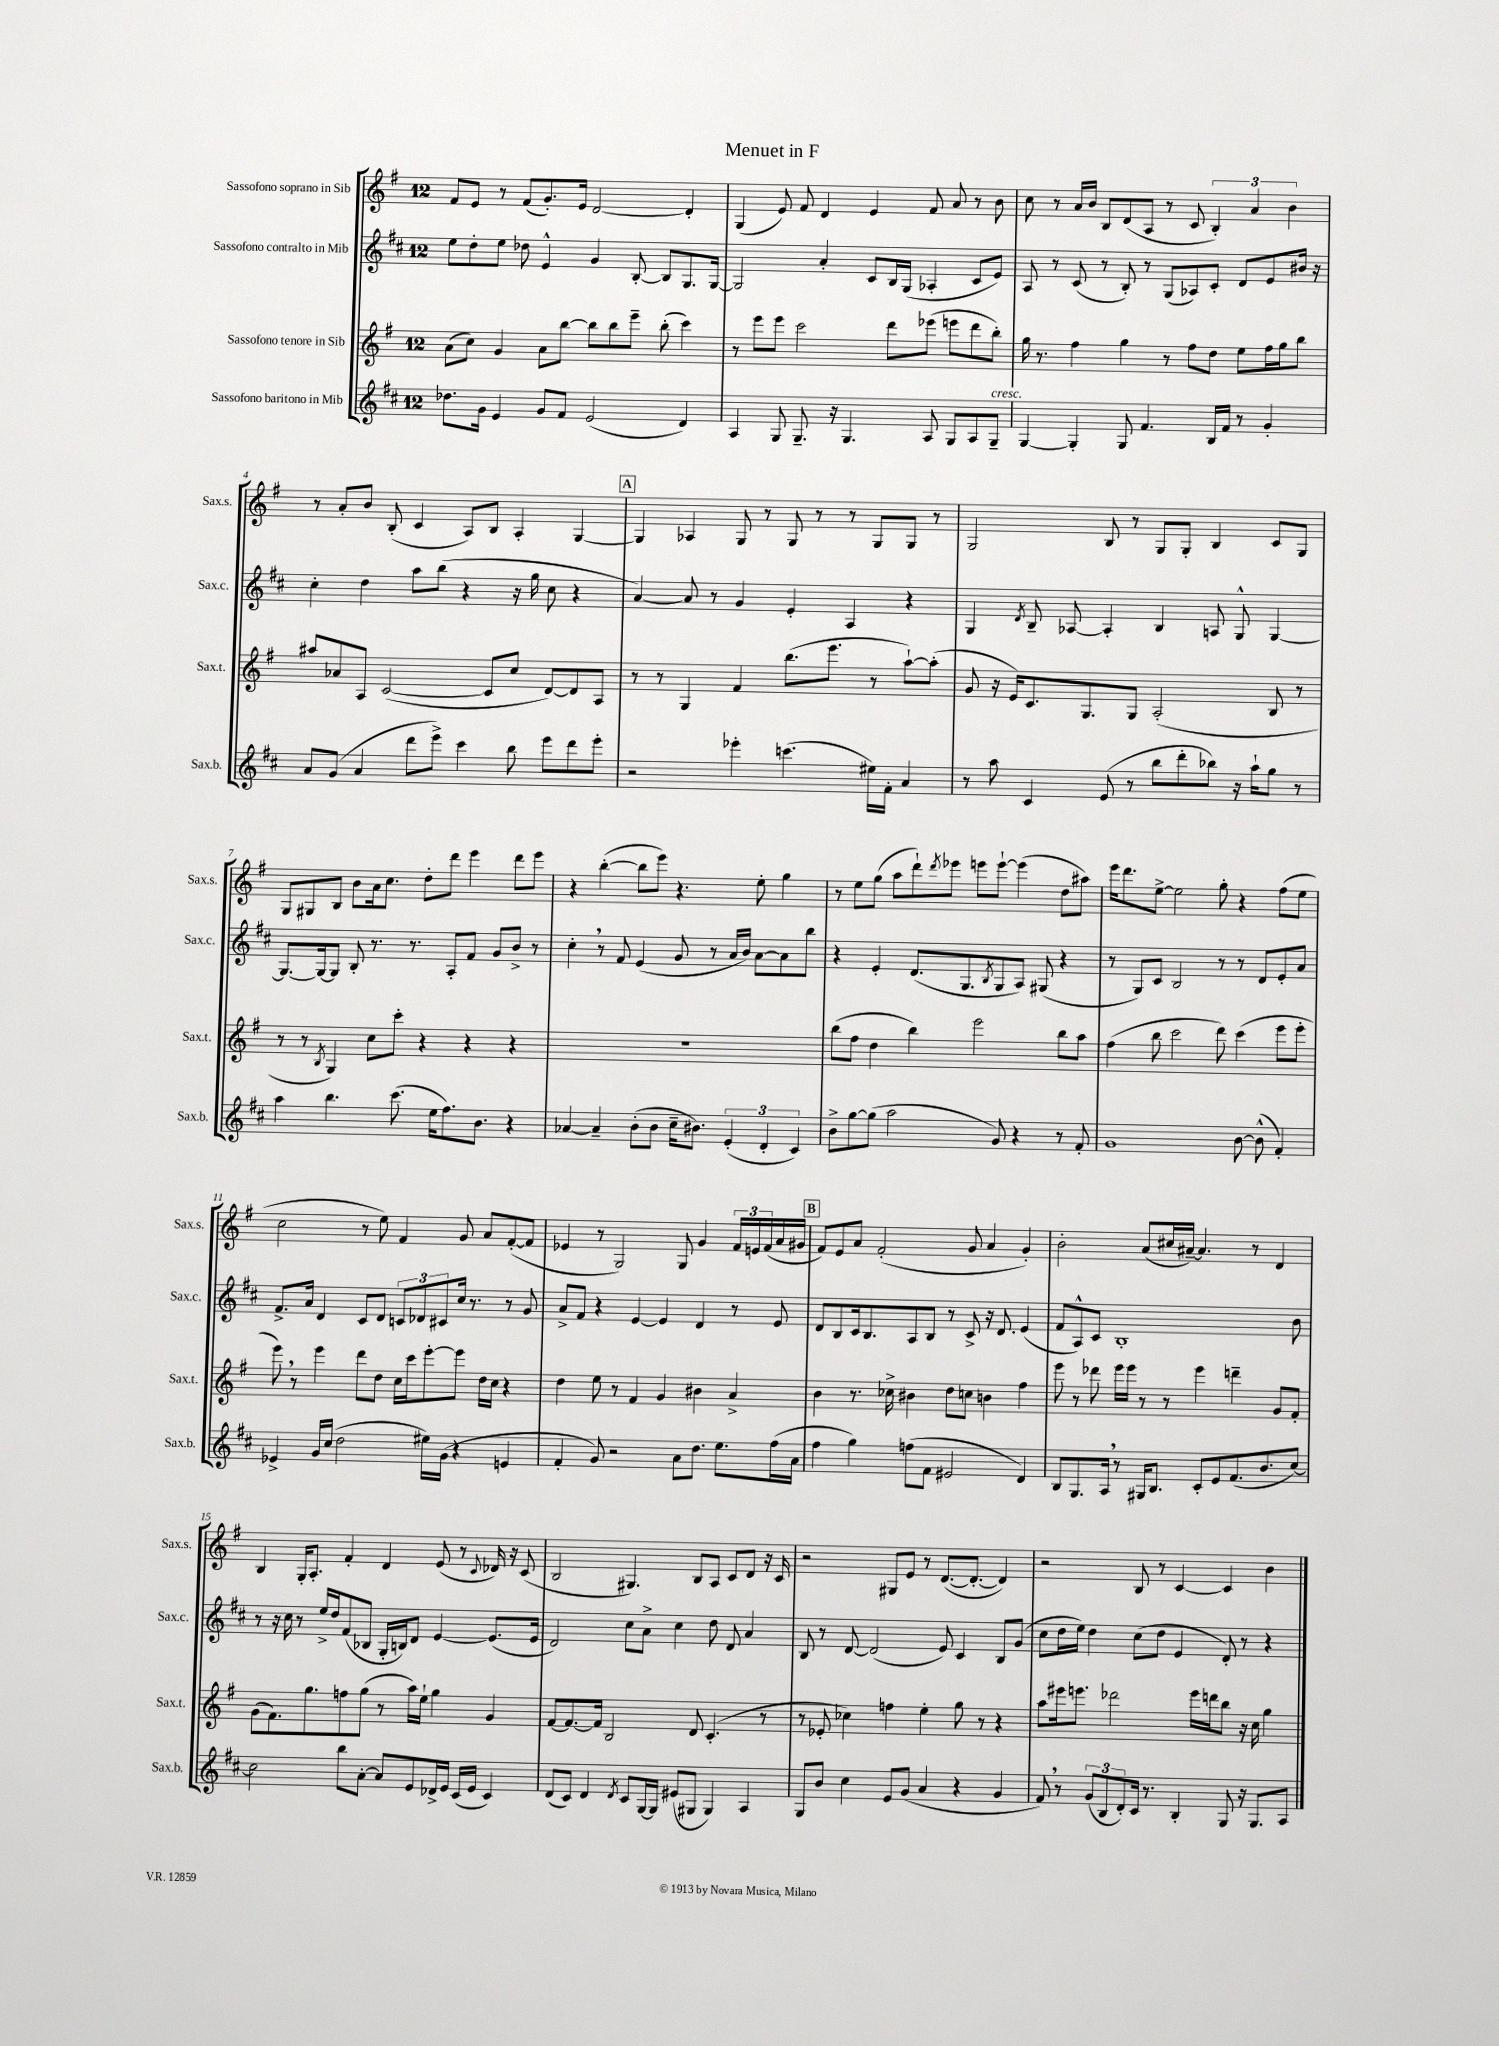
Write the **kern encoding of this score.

**kern	**kern	**kern	**kern
*staff4	*staff3	*staff2	*staff1
*clefG2	*clefG2	*clefG2	*clefG2
*k[f#c#]	*k[f#]	*k[f#c#]	*k[f#]
*M12/8	*M12/8	*M12/8	*M12/8
8.dd-	(8a	8ee	8f#
.	8cc)	8dd'	8e
16g	.	.	.
4e	4g	8ee	8r
.	.	8dd-	(8f#
8g	8a	4e^^	8.g')
8f#	[8bb	.	.
.	.	.	16e
(2e	8bb]	4g	[2d
.	8bb	.	.
.	8eee~	[8B'	.
.	(8bb'	8B]	.
4d)	4ccc)	8.G	4d']
.	.	[16G	.
=	=	=	=
4A	8r	2G]	(4G
.	8eee	.	.
8G	8eee	.	8e)
8.G~	2ccc	.	8f#
.	.	4a'	4d
16r	.	.	.
4.G	.	.	.
.	.	8c#	4e
.	8ddd	16B	.
.	.	(16G	.
8A	(8eee-	4A-'	8f#
8G	8eee	.	8a
8A	8ddd	8c#	8r
8G~	8bb')	8e)	8b
=	=	=	=
[4G	16gg	8A	8cc
.	8.r	.	.
.	.	8r	8r
4G']	4ff#	(8c#	16a
.	.	.	16b
.	.	8r	8B
8G	4gg	8B')	(8d
4.f#	.	8r	8A
.	8r	(8G	8r
.	8ff#	8A-)	8c
16B	8dd	8c#'	6B')
16f#	.	.	.
8r	8ee	8d	.
.	.	.	6a
4g'	16ff#	8e	.
.	16gg	.	.
.	.	.	6b
.	8bb	16b#	.
.	.	16r	.
=	=	=	=
8a	8aa#	4cc#'	8r
(8g	8a-	.	8a'
4a	8A	4dd	8b
.	([2c	.	(8B'
8ddd	.	8aa	4c
8eee^)	.	(8bb	.
4ccc#	.	4r	8A)
.	8c]	.	8B
8bb	8cc	16r	4A'
.	.	16gg	.
8eee	[8d)	8cc#	.
8ddd	8d]	4r	[4G
8eee'	8A	.	.
=	=	=	=
2r	8r	[4a)	4G]
.	8r	.	.
.	4G	8a]	4A-
.	.	8r	.
4eee-'	4f#	4g	8G
.	.	.	8r
(4.ccc	(8.bb	4e'	8G
.	.	.	8r
.	8.eee	.	.
.	.	4A	8r
16ee#)	8r	.	8G
16f#'	.	.	.
4a	[8aa`)	4r	8G
.	(8aa']	.	8r
=	=	=	=
8r	8g	4G	2G
8aa	16r	.	.
.	16e)	.	.
.	.	8qd	.
4c#	8.c	8B~	.
.	.	[8A-	.
.	8.G	.	.
(8e	.	4A-']	8B
8r	8G	.	8r
8bb	(2A'	4B	8G
8ddd'	.	.	8G'
8bb-)	.	8A	4B
16r	.	8G^^	.
16aa`	.	.	.
8gg	8B	[4G	8c
8r	8r	.	8G
=	=	=	=
4aa	8r	8.G_	8G
.	8r	.	8G#
.	.	16G_	.
.	8qB	.	.
4.bb	4G)	8G]	8B
.	.	8B'	8b
.	8cc	8.r	16a
.	.	.	8.cc
(8.ccc#	8ccc'	.	.
.	.	8.r	.
.	4r	.	8dd'
16ee	.	.	.
8.ff#)	.	8A'	8ddd
.	4r	8f#	4eee
8.b	.	.	.
.	.	8g	.
4r	4r	8b^	8ddd
.	.	8r	8eee
=	=	=	=
[4a-	1.r	4cc#'	4r
4a-~]	.	8r	([4bb'
.	.	8f#	.
(8b'	.	(4e	8bb]
8b	.	.	8eee)
16cc#~	.	8g	4.r
8.b#)	.	.	.
.	.	8r	.
(6e'	.	16a	.
.	.	16b)	.
.	.	[8a	8ee'
6d'	.	.	.
.	.	8a]	4gg
6c#)	.	.	.
.	.	8bb	.
=	=	=	=
8b^	(8bb	4r	8r
[8gg	8ff#	.	8ee
(8gg]	4dd	4e'	(8gg
2aa	.	.	8aa
.	4bb)	(8.d	8ddd`)
.	.	.	8qddd
.	.	.	8eee-
.	.	8.G	.
.	2eee	.	8eee
.	.	8qB	.
8g)	.	8G	[8eee`
4r	.	8A)	(4eee]
.	.	(8G#	.
8r	8bb	4r	8dd
8f#'	8aa	.	8aa#)
=	=	=	=
1g	(4ff#	8r	16eee
.	.	.	8.ddd
.	.	8G)	.
.	8bb	8c#	[8ee^
.	2ccc	2B	2ee]
.	8ddd)	8r	8gg'
[8b	(4ccc	8r	4r
(8b^^]	.	8d	.
4f#')	8eee	8e'	(8ff#
.	8eee'	8a	8ee
=	=	=	=
4e-^	8eee)	8.f#^	2cc
.	8r	.	.
.	.	16a	.
16g	4eee	4d	.
(16cc#	.	.	.
2dd	.	.	.
.	8ddd	8c#	8r
.	8dd	8d	8ee)
.	16cc	12c	4f#
.	16ccc	.	.
.	.	12d-	.
16ee#)	[8eee'	.	.
.	.	12c#	.
(16g	.	.	.
4r	8eee]	16cc#	8g
.	.	8.r	.
.	16dd	.	8a
.	16cc	.	.
4e	4r	8r	([8f#'
.	.	8g	8f#]
=	=	=	=
4f#'	4dd	8a^	4e-
.	.	8f#	.
8g)	8ee	4r	8r
2r	8r	.	2G)
.	4f#	[4e	.
.	4g	4e]	.
8a	.	.	8G
8.dd	4b#	4d	4g
8.ee	.	.	.
.	4a^	8r	24f#
.	.	.	24e
.	.	.	(24f#
(16ff#	.	8e	16a
16a	.	.	16g#
=	=	=	=
4ff#	4b	8d	8f#)
.	.	8B	8e
4gg)	8.r	16c#	8a
.	.	8.B	.
.	.	.	(2f#'
.	16cc-^	.	.
(8ff	4b#	8A	.
8f#	.	8B	.
2e#	8dd	8r	.
.	8cc	8c#^	8g
.	4b	16r	4a
.	.	8.d	.
4d)	4ff#	(4e	4g')
=	=	=	=
8B	8eee	8f#	2b'
8.G	8r	8A^^)	.
.	8ddd-	8c#	.
16A	.	.	.
8r	16eee	1B'	.
.	16eee	.	.
16G#	8r	.	(8a
8.B	.	.	.
.	8r	.	16cc#
.	.	.	[16a#~)
8c#'	4eee	.	4.a#]
8e	.	.	.
(8.f#	4ddd~	.	.
.	.	.	8r
8.b	.	.	.
.	8g	.	4d
[8cc#)	8f#'	8b	.
=	=	=	=
2cc#]	(8g	8r	4B
.	8.f#)	16r	.
.	.	16cc#	.
.	.	8r	16G'
.	8.gg	.	8.A'
.	.	16ee^	.
.	.	16dd	.
8bb	8ff	(8f#	4f#'
[8a'	(8gg	8B-	.
8a]	8r	16G'	4d
.	.	16B)	.
8e	16aa)	8d	.
.	16ee`	.	.
16d-^	4gg	[4e	(8e
16e	.	.	.
(16c#	.	.	8r
16e	.	.	.
.	.	.	8qqc
4c#)	4g	(8.e]	16d-)
.	.	.	16r
.	.	.	(8c
.	.	16e	.
=	=	=	=
(8d	[8f#	2d)	2B
8c#)	8.f#_	.	.
4d	.	.	.
.	16f#]	.	.
.	2B	.	.
8qd	.	.	.
8c#	.	8cc#	4.G#)
[16G	.	8a^	.
16G]	.	.	.
(8e#	.	4cc#	.
8G#	8d	.	8B
4G#)	(4.c'	8dd	8A
.	.	8d	8c
4A	.	4a	8d
.	8r	.	16r
.	.	.	16c
=	=	=	=
8G	8r	8B	2r
8b	8e-'	8r	.
4cc#	4cc-)	[8d	.
.	.	(2d]	.
8e	4ff	.	8G#
(8g	.	.	8e
4a	4ee'	.	8r
.	.	8e)	([8.d
4r	8gg	4c#	.
.	.	.	8.d'_
.	8r	.	.
4g	4r	8B	4d])
.	.	(8g	.
=	=	=	=
8f#)	8aa	8cc#	2r
8r	16eee#	16dd	.
.	8.eee	16ee)	.
(12g	.	4dd	.
12B	.	.	.
.	2ddd-	.	.
12d')	.	.	.
16c#	.	(8cc#	8B
8.r	.	.	.
.	.	8dd	8r
4B'	.	4e	[4c
.	16eee	.	.
.	16ddd	.	.
8G	8bb	8d')	4c]
16r	16r	8r	.
8.G	16cc	.	.
.	4gg	4r	4b
8A	.	.	.
==	==	==	==
*-	*-	*-	*-
